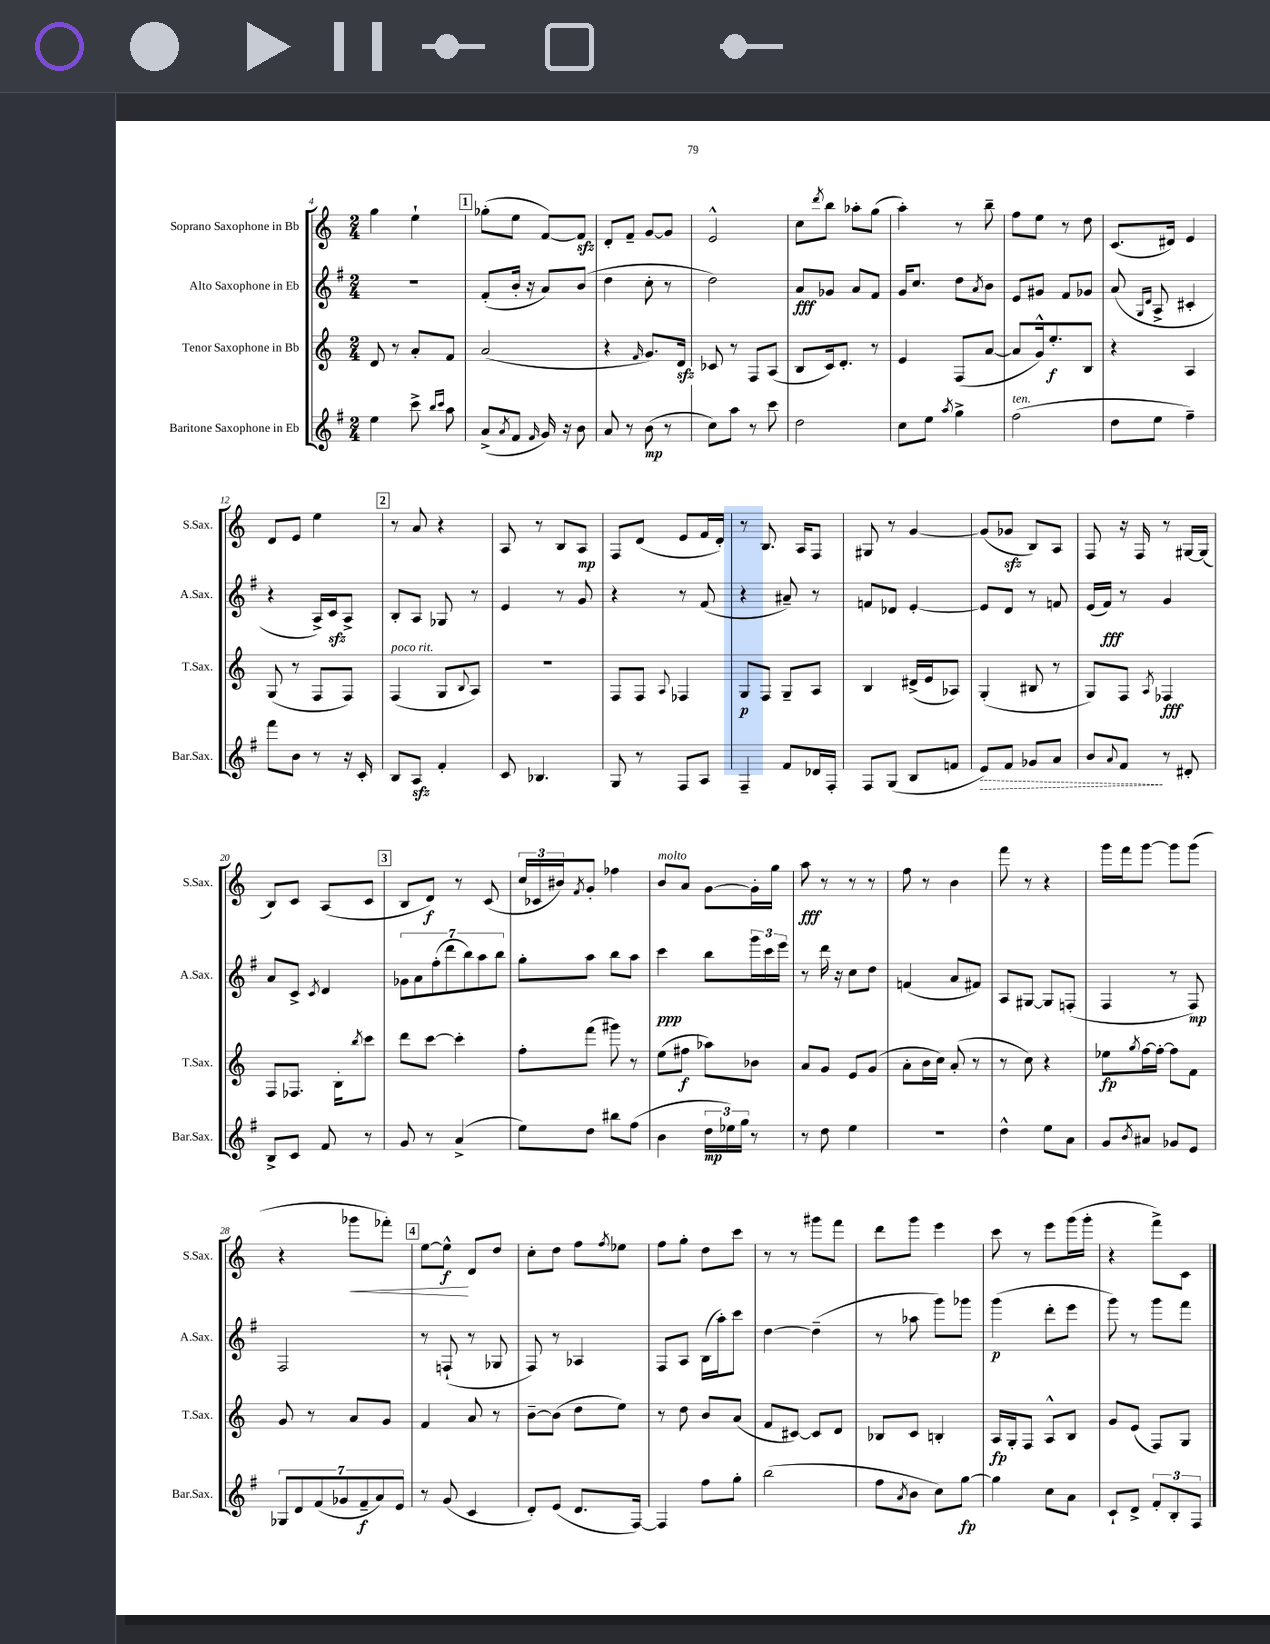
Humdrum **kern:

**kern	**kern	**kern	**kern
*staff4	*staff3	*staff2	*staff1
*clefG2	*clefG2	*clefG2	*clefG2
*k[f#]	*k[]	*k[f#]	*k[]
*M2/4	*M2/4	*M2/4	*M2/4
4ee	8d	2r	4gg
.	8r	.	.
8ccc^	8a'	.	4ee`
16qqbb	.	.	.
16qqccc	.	.	.
8aa	8f	.	.
=	=	=	=
(8a^	(2a	(8f#'	(8gg-'
8qa	.	.	.
8f#	.	16b'	8ee
.	.	16r	.
16qqf#	.	.	.
16g)	.	8a)	[8f)
16r	.	.	.
8b	.	(8b	8f]
=	=	=	=
8a	4r	4dd	8d'
8r	.	.	8f~
.	16qqf	.	.
(8b	8.g)	8cc'	[8g
8r	.	8r	8g]
.	16d	.	.
=	=	=	=
8cc)	8c-	2dd)	2e^^
8aa	8r	.	.
8r	8F	.	.
8ccc	(8A	.	.
=	=	=	=
2dd	8B	8a	8cc
.	.	.	8qddd
.	16c)	8g-	8bb
.	8.d'	.	.
.	.	8a	8aa-'
.	8r	8f#	(8gg
=	=	=	=
8cc	4e	16g	4aa')
.	.	8.cc	.
8ee	.	.	.
8qaa	.	.	.
4gg^	(8F	8dd	8r
.	.	8qa	.
.	[8a	8b	8bb~
=	=	=	=
(2ff#	8a]	8e	8ff
.	16g^^)	8g#	8ee
.	8.ee'	.	.
.	.	8f#	8r
.	8B	8g-	8dd
=	=	=	=
8dd	4r	(8a	(8.c
.	.	16qqG	.
.	.	16qqd	.
8ee	.	8A^	.
.	.	.	16d#)
4ff#~)	4A	4c#'	4e
=	=	=	=
8fff#	(8G	4r	8d
8b	8r	.	8e
8r	8F	16A^)	4ee
.	.	16c	.
16r	8F)	8A^	.
16c'	.	.	.
=	=	=	=
8B	(4F	8B'	8r
8A	.	8A	8a
4f#'	8G	8G-	4r
.	8qqB	.	.
.	8A)	8r	.
=	=	=	=
8c	2r	4e	8A
4.B-	.	.	8r
.	.	8r	8B
.	.	8g	8A
=	=	=	=
8G	8F	4r	8F
8r	8F	.	(8d
.	8qqA	.	.
8F#	4F-	8r	8e
8A	.	(8f#	16f
.	.	.	16d')
=	=	=	=
4F#~	8G	4r	8r
.	8F	.	8.B
8f#	8G~	8a#~)	.
.	.	.	16A
16d-	8A	8r	8F
16F#'	.	.	.
=	=	=	=
8F#	4B	8f	8G#
(8G	.	8d-	8r
8B	(16d#^	[4e'	[4g
.	16e	.	.
8f	8A-)	.	.
=	=	=	=
8e)	(4G'	8e]	(8g]
8f#	.	8d	8g-
8g-	8B#	8r	8B)
8a	8r	8f	8A
=	=	=	=
8b	8G)	(16e	8F
.	.	16f#)	.
8qqa	.	.	.
8f#	8F	8r	16r
.	.	.	16F
.	8qA	.	.
8r	4F-	4g	8r
8d#'	.	.	[16G#
.	.	.	(16G#]
=	=	=	=
8B^	8F	8a	8B)
8c	8.F-	8c^	8c
.	.	8qc	.
8f#	.	4d	(8A
.	16B'	.	.
.	8qbb	.	.
8r	8ccc	.	8c
=	=	=	=
8g	8ddd	14g-	8B
.	.	14a	.
8r	[8ccc	.	8d)
.	.	(14ff#'	.
.	.	14ddd	.
(4a^	4ccc']	.	8r
.	.	14bb)	.
.	.	14aa	.
.	.	.	(8c
.	.	14bb	.
=	=	=	=
8ee)	8ff'	8gg'	24cc
.	.	.	24c-
.	.	.	24b#)
.	.	.	8qf
8dd	(8fff	8aa	8g'
8bb#	8ggg#)	8bb	4ff-
(8ff#	8r	8aa	.
=	=	=	=
4b	(8ee	4ccc	8b
.	8ff#	.	8a
24dd	8aa-)	8bb	[8g
24ee-)	.	.	.
24gg	.	.	.
8r	8b-	24ggg	16g']
.	.	24ccc	.
.	.	.	16gg
.	.	24eee	.
=	=	=	=
8r	8a	8r	8aa
8dd	8g	16ddd	8r
.	.	16r	.
4ee	8e	8cc	8r
.	(8g	8dd	8r
=	=	=	=
2r	8a'	(4f	8ff
.	16b	.	8r
.	16cc)	.	.
.	(8a'	8a	4b
.	8r	8f#)	.
=	=	=	=
4dd^^	8r	8A	8fff
.	8cc)	[8G#	8r
8ee	4r	8G#]	4r
8a	.	(8F'	.
=	=	=	=
8g	8ee-	4F#	16ggg
.	.	.	16fff
8qb	8qgg	.	.
8a#	[16ff	.	[8ggg
.	16ff'_	.	.
8g-	8ff]	8r	8ggg]
8e	8f	8F#)	(8ggg
=	=	=	=
14G-	8g	2F#	4r
14d	.	.	.
.	8r	.	.
(14f#	.	.	.
14g-	.	.	.
.	8a	.	8ggg-
14f#~	.	.	.
14a)	.	.	.
.	8g	.	8fff-')
14e	.	.	.
=	=	=	=
8r	4f	8r	[8ee
(8g	.	(8F`	8ee^^]
4c	8a	8r	8d
.	8r	8G-	8dd
=	=	=	=
8d')	[8b~	8F#)	8cc'
(8e	(8b]	8r	8dd
8.d	8dd	4A-	8ff
.	.	.	8qff
.	8ee)	.	8ee-
[16F#)	.	.	.
=	=	=	=
4F#]	8r	8F#	8ff
.	8dd	8A	8gg'
8ff#	8b	(16B	8dd
.	.	16aa')	.
8gg'	(8a	8ccc	8ccc
=	=	=	=
(2bb	8f	[4dd	8r
.	[8c#)	.	8r
.	8c#]	(4dd~]	8ggg#
.	8d	.	8fff
=	=	=	=
8ff#	8B-	8r	8ddd
8qa	.	.	.
8b	8c	8aa-	8ggg
8cc)	4B'	8ggg)	4eee
[8gg	.	8ggg-	.
=	=	=	=
4gg]	16A	(4ggg	8ccc
.	16G'	.	.
.	8F	.	8r
8cc	8A^^	8ddd'	8eee
8a	8B	8eee	(16ggg
.	.	.	16ggg'
=	=	=	=
8c`	8g	8ggg)	4r
8d^	(8e	8r	.
12f#'	8F)	8ggg	8fff^)
12B'	.	.	.
.	8G	8fff#	8c
12F#	.	.	.
==	==	==	==
*-	*-	*-	*-
